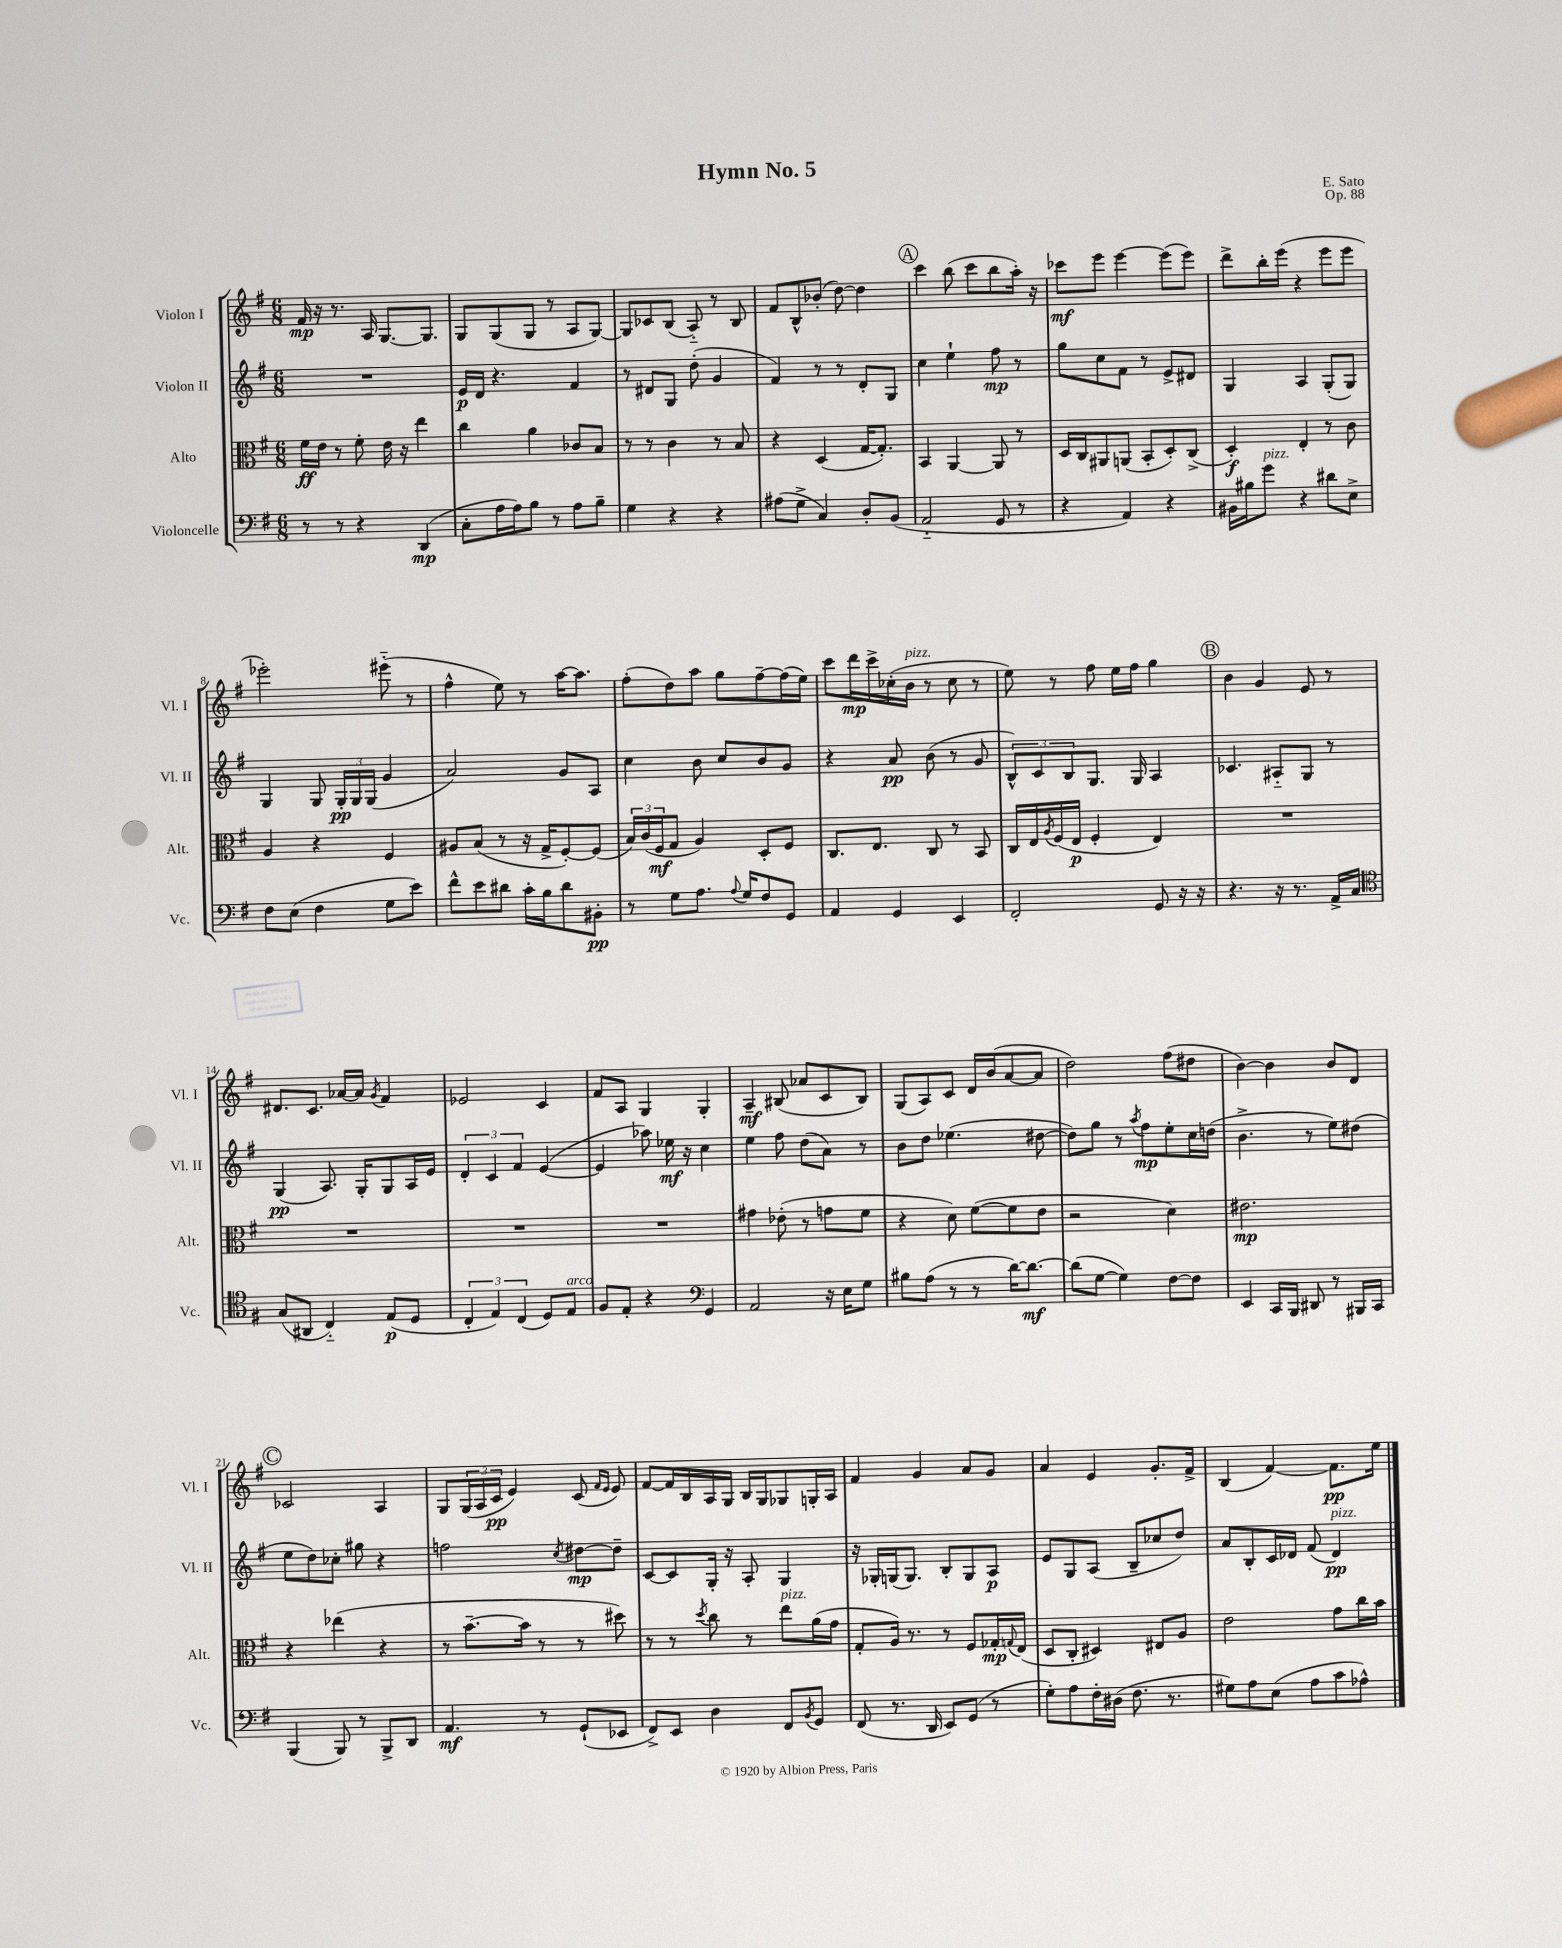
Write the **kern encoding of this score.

**kern	**kern	**kern	**kern
*staff4	*staff3	*staff2	*staff1
*clefF4	*clefC3	*clefG2	*clefG2
*k[f#]	*k[f#]	*k[f#]	*k[f#]
*M6/8	*M6/8	*M6/8	*M6/8
8r	16f#	2.r	16f#
.	16e	.	16r
8r	8r	.	8.r
4r	8f#'	.	.
.	.	.	16A
.	16e	.	[8.G
.	16r	.	.
(4DD	4ee	.	.
.	.	.	8.G]
=	=	=	=
8C'	4cc	16e	8G
.	.	16d	.
16A	.	4.r	(8G
16A)	.	.	.
8B	4a	.	8G
8r	.	.	8r
8A	8c-	4f#	8A
8B~	8B	.	[8G)
=	=	=	=
4G	8r	8r	8G]
.	8r	8d#	8c-
4r	4c	8G	(8B
.	.	(8dd'	8A'~)
4r	8r	4g	8r
.	8B	.	8B
=	=	=	=
(8A#	4r	4f#)	8f#
8G^	.	.	8B^^
4C)	(4D	8r	(8b-'
.	.	8r	[8dd)
8D'	[16G	8d'	4dd]
.	8.G'])	.	.
(8BB	.	8G	.
=	=	=	=
2AA'~	4BB	4cc	4ccc
.	[4AA	4ee`	(8bb
.	.	.	8ccc
8GG	8AA]	8ff#	8bb
8r	8r	8r	16aa')
.	.	.	16r
=	=	=	=
4r	16D	8gg	8ccc-
.	16C	.	.
.	8AA#	8cc	8eee
4AA)	(8AA	8f#	[4eee
.	8BB'	8r	.
4r	8D')	8e^	(8eee]
.	(8C^	8d#	8eee)
=	=	=	=
16BB#	4D')	4G	8ddd^
16B#	.	.	.
8g	.	.	16bb'
.	.	.	(16eee
4r	4E'	4A	4r
8d#	8r	(8G'	8eee
8E^	8c	8G)	8eee
=	=	=	=
8F#	4A	4G	2eee-')
(8E	.	.	.
4F#	4r	8G	.
.	.	24G'	.
.	.	24G	.
.	.	(24G	.
8G	4F#	4g	(8eee#'~
8e)	.	.	8r
=	=	=	=
8f#^^	8A#	2a)	4ff#^^
8e	(8B	.	.
8d#	8r	.	8ee)
16c'	16r	.	8r
16B	16G^	.	.
8d#	[8F#')	8g	[16aa
.	.	.	8.aa]
8BB#'	(8F#]	8A	.
=	=	=	=
8r	24B)	4cc	(8ff#'
.	(24c	.	.
.	24F#	.	.
8G	8G	.	8dd)
8.A	4A)	8b	8aa
.	.	8cc	8gg
8qqA	.	.	.
16G	.	.	.
8F#	8D'	8b	[8ff#~
8GG	8F#	8g	(16ff#]
.	.	.	16ee)
=	=	=	=
4AA	8.C	4r	8ccc
.	.	.	16ddd
.	8.E	.	16ccc^
4GG	.	8a	(16cc-'
.	.	.	16b
.	8C	(8b	8r
4EE	8r	8r	8cc-
.	8BB	8g	8r
=	=	=	=
2FF#'	16C	12B^^)	8ee)
.	16E	.	.
.	.	12c	.
.	8qA	.	.
.	(16F#	.	8r
.	.	12B	.
.	16E	.	.
.	4F#'	8.G	8ff#
.	.	.	16ee
.	.	16G	16ff#
8GG	4E)	4A	4gg
16r	.	.	.
16r	.	.	.
=	=	=	=
4.r	2.r	4.c-	4b
.	.	.	4g
16r	.	8A#'~	.
8.r	.	.	.
.	.	8G	8e
16AA^	.	8r	8r
16C	.	.	.
=	=	=	=
*clefC4	*	*	*
(8G	2.r	(4G	8.d#
8AA#	.	.	.
.	.	.	8.c
4C'~)	.	8.A)	.
.	.	.	[16a-
.	.	16G'	16a-]
.	.	.	8qg
(8E	.	8G	4f#
8D	.	16A	.
.	.	16e	.
=	=	=	=
6C'	2.r	6d'	2e-
6E)	.	6c	.
(6C	.	6f#	.
8D)	.	([4e	4c
8E	.	.	.
=	=	=	=
8F#	2.r	4e]	8f#
8E'	.	.	8A
4r	.	8aa-)	4G
.	.	16ee-	.
.	.	16r	.
*clefF4	*	*	*
4GG	.	4cc	4G'
=	=	=	=
2AA	4g#	4ee	4A~
.	(8e-'	8ff#	(8B#
.	8r	(8dd	8a-
16r	8g	8a)	8c
16E	.	.	.
8G	8f#	8r	8B#)
=	=	=	=
8B#	4r	8b	(8G
(8A	.	8dd	8A)
8r	8d)	(4.ee-	8c
8r	([8f#	.	16d
.	.	.	(16b
[16d)	8f#]	.	[8a
8.d_	.	.	.
.	8e	[8dd#	8a]
=	=	=	=
(8d]	2r	8dd#])	2dd)
[8G	.	8gg	.
4G])	.	8r	.
.	.	8qaa	.
.	.	8ff#	.
[8F#	4d)	8ee'	(8ff#
8F#]	.	16cc	8dd#
.	.	(16dd	.
=	=	=	=
4EE	2.e#	4.b^	[4b)
16CC	.	.	4b]
16BBB	.	.	.
8DD#	.	8r	.
8r	.	8ee)	8b
16BBB#	.	(8dd#	8d
16CC	.	.	.
=	=	=	=
(4BBB	4r	8ee	2c-
.	.	8dd)	.
8BBB)	(4ee-	8cc-'	.
8r	.	8gg#	.
8BBB^	4r	4r	4A
8DD	.	.	.
=	=	=	=
4.AA	8r	2ff	8G
.	[8.b~	.	(24G
.	.	.	24A
.	.	.	24c
.	.	.	4e)
.	16b]	.	.
8r	8r	.	.
.	.	8qcc	.
(8GG`	8r	[8dd#	(8c
.	.	.	16qqf#
.	.	.	16qqe
8EE-	8dd#)	8dd#~]	8e)
=	=	=	=
8FF#^)	8r	[8c	[8f#
8EE	8r	8c]	16f#]
.	.	.	16B
.	8qdd	.	.
4D	8cc	16G'	16A
.	.	16r	16G
.	8r	8A'	16B
.	.	.	16G
8FF#	8ee	4G	8G-
8qBB	.	.	.
8GG	(16a	.	16G'
.	16g	.	16A
=	=	=	=
(8FF#	8G'	16r	4f#
.	.	16G-'	.
8.r	16A)	(16G	.
.	8.r	8.G)	.
.	.	.	4g
16DD	.	.	.
8EE)	8r	8B'	.
(8GG	8F#	8G	8a
8r	16G-'	8A	8g
.	8qqG	.	.
.	(16E	.	.
=	=	=	=
8G')	8D	8e	4a
8A	8C'	8G	.
16F#'	4D#)	(8A	4e
(16D#	.	.	.
8.F#	.	8B~	.
.	8E#	8cc-	8.g'
8.r	.	.	.
.	8A	8dd)	.
.	.	.	16f#^
=	=	=	=
8G#)	2e	8a	(4B
8A	.	8B'	.
(8E	.	16c	[4f#)
.	.	16d-	.
8A	.	(8f#	.
8c	8g	4d-)	8.f#]
8A-^^)	16cc	.	.
.	16b	.	16ee
==	==	==	==
*-	*-	*-	*-
